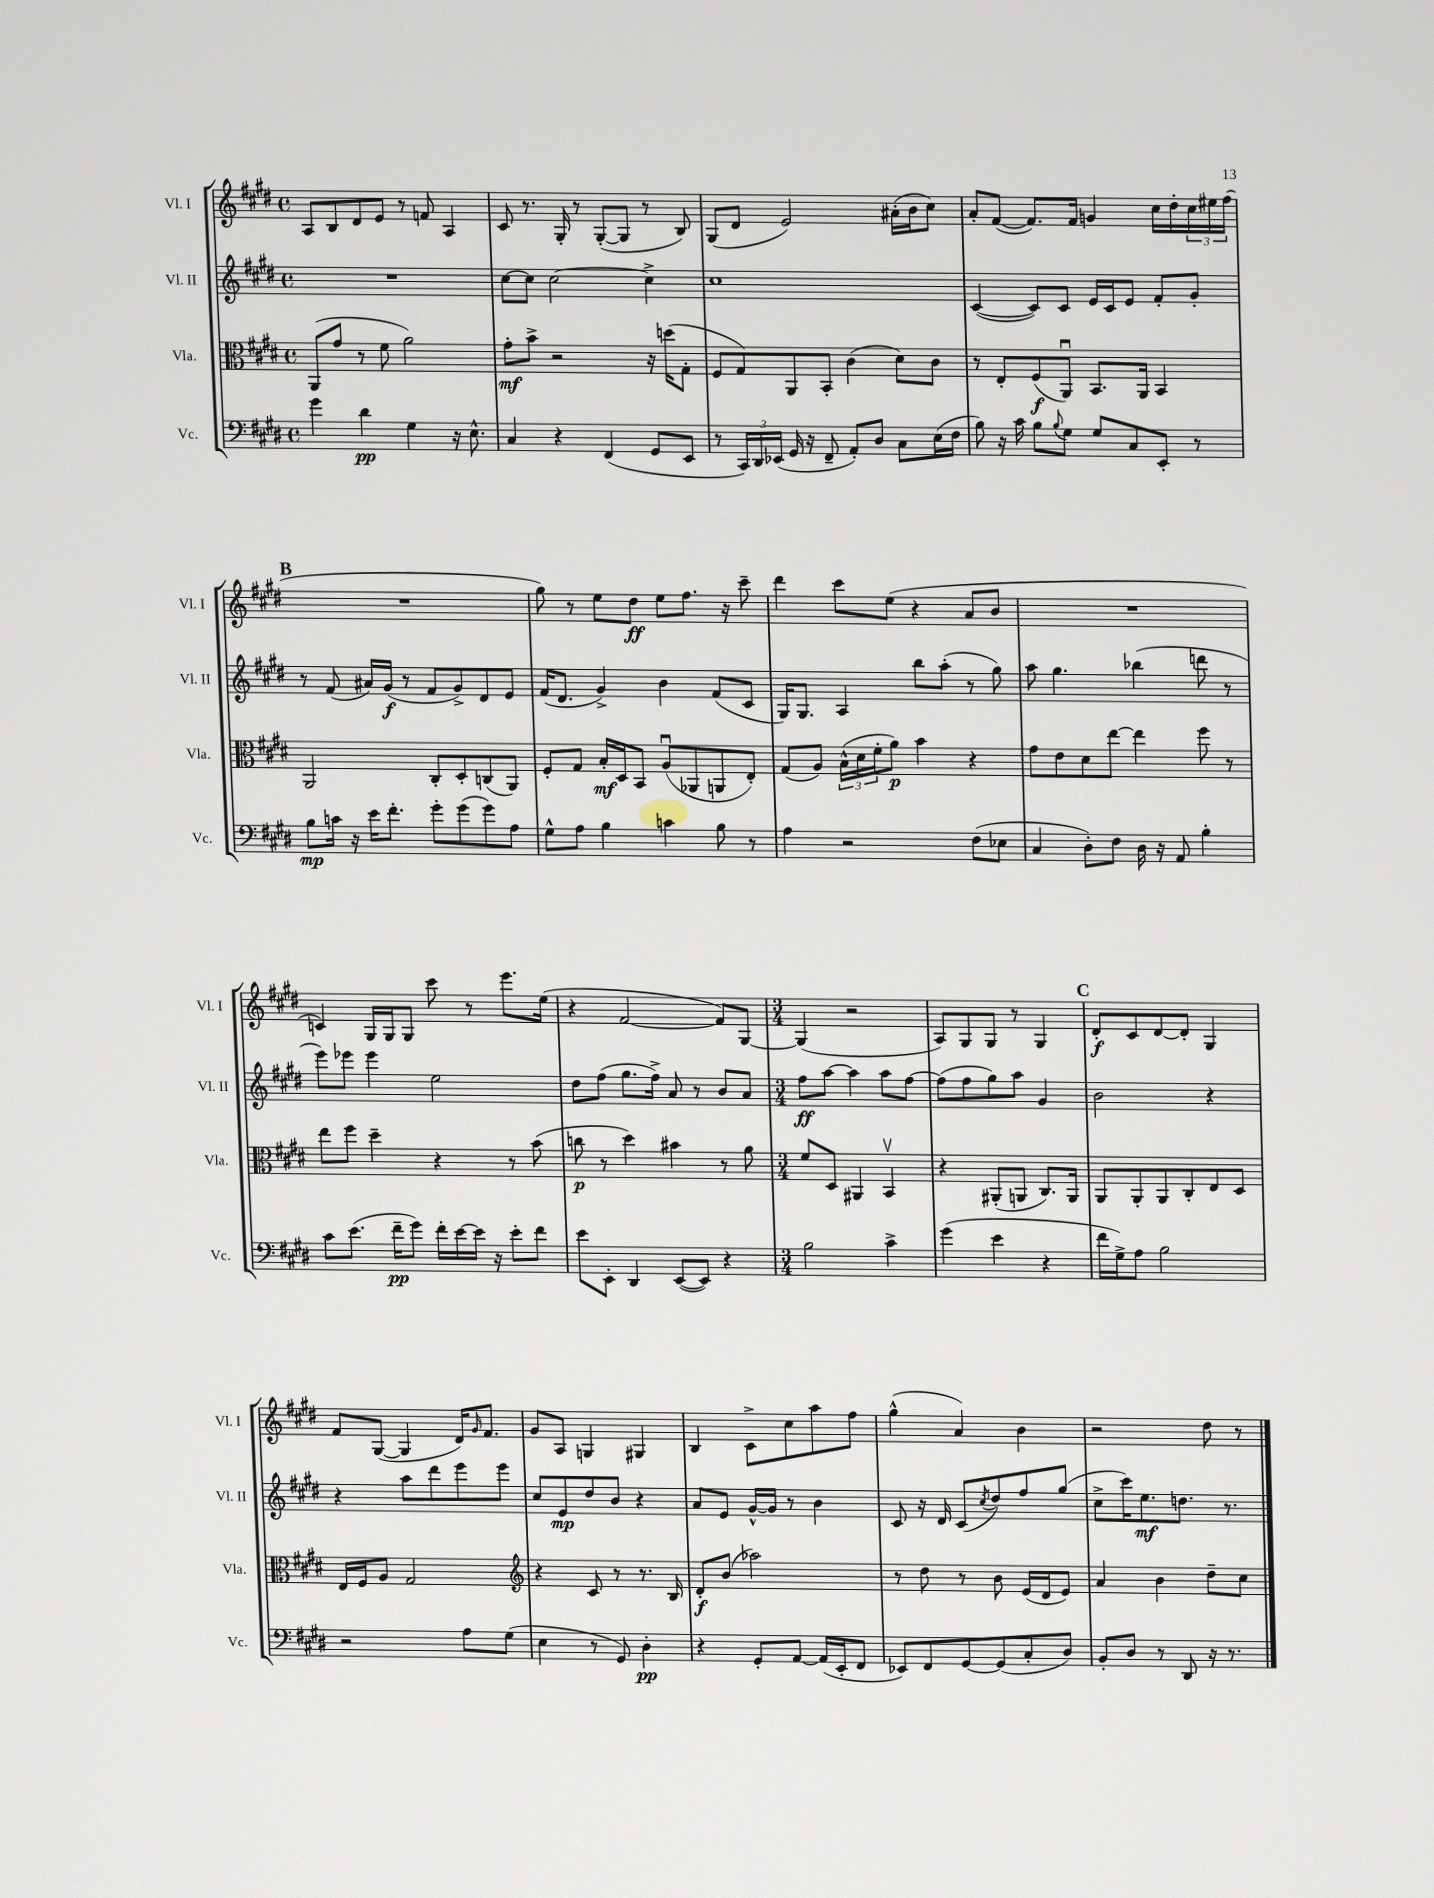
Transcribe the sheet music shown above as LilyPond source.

<<
\new StaffGroup <<
\new Staff = "s0" \with { instrumentName = "Vl. I" shortInstrumentName = "Vl. I" } {
    \clef treble \key e \major \defaultTimeSignature \time 4/4
    a8 b8 dis'8 e'8 r8 f'8 a4 |
    cis'8 r8. gis16-. r8 gis8~-.( gis8 r8 b8) |
    gis8( dis'8 e'2) ais'16-.( b'16 cis''8) |
    a'8-. fis'8~( fis'8.) fis'16 g'4 cis''16 dis''16-. \tuplet 3/2 { cis''16 eis''16 fis''16( } |
    \mark \markup { \bold "B" } R1 |
    gis''8) r8 e''8 dis''8\ff e''8 fis''8. r16 cis'''8-- |
    dis'''4 cis'''8 e''8( r4 a'8 b'8 |
    R1 |
    c'4) gis16 gis16 gis8 cis'''8 r8 e'''8. e''16( |
    r4 fis'2~ fis'8) gis8~ |
    \numericTimeSignature \time 3/4 gis4( r2 |
    a8) gis8 gis8 r8 gis4 |
    \mark \markup { \bold "C" } dis'8-.\f cis'8 dis'8~ dis'8-. gis4 |
    fis'8 gis8~( gis4 dis'16) \grace { gis'16 } fis'8. |
    gis'8 a8 g4 gis4 |
    b4 cis'8-> cis''8 a''8 fis''8 |
    gis''4-^( a'4) b'4 |
    r2 dis''8 r8 \bar "|." |
}
\new Staff = "s1" \with { instrumentName = "Vl. II" shortInstrumentName = "Vl. II" } {
    \clef treble \key e \major \defaultTimeSignature \time 4/4
    R1 |
    cis''8~ cis''8 cis''2~ cis''4-> |
    cis''1 |
    cis'4~( cis'8) cis'8 e'16 cis'16 e'8 fis'8-. gis'8-. |
    \mark \markup { \bold "B" } r8 fis'8( ais'16) gis'16\f( r8 fis'8 gis'8->) dis'8 e'8 |
    fis'16( dis'8. gis'4->) b'4 fis'8( cis'8 |
    gis16) gis8. a4 b''8 a''8-.( r8 gis''8) |
    a''8 gis''4. bes''4( d'''8 r8 |
    e'''8) ees'''8 ees'''4 e''2 |
    dis''8 fis''8( gis''8. fis''16->) a'8 r8 b'8 a'8 |
    \numericTimeSignature \time 3/4 fis''8\ff a''8~ a''4 a''8 fis''8~ |
    fis''8( fis''8 gis''8) a''8 gis'4 |
    \mark \markup { \bold "C" } b'2 r4 |
    r4 a''8 dis'''8 e'''8 e'''8 |
    cis''8 e'8\mp dis''8 b'8 r4 |
    a'8 e'8 gis'16~-^ gis'16 r8 b'4 |
    cis'8 r16 dis'16 cis'8( \acciaccatura { cis''8 } dis''8) fis''8 gis''8( |
    cis''8-> cis'''16) e''8.\mf d''8. r8. \bar "|." |
}
\new Staff = "s2" \with { instrumentName = "Vla." shortInstrumentName = "Vla." } {
    \clef alto \key e \major \defaultTimeSignature \time 4/4
    a,8( gis'8 r8 fis'8 a'2) |
    gis'8-.\mf b'8-> r2 r16 d''16( gis8-. |
    fis8 gis8) a,8 b,8-. cis'4( dis'8) cis'8 |
    r8 e8-. fis8\f( a,8\downbow) b,8. a,16 b,4 |
    \mark \markup { \bold "B" } a,2 cis8-. dis8-. c8( a,8) |
    fis8-. gis8 b16-.\mf dis16 b,8 a8\downbow( aes,8 a,8 e8-.) |
    gis8( a8) \tuplet 3/2 { b16-^( dis'16 fis'16-. } a'8\p) b'4 r4 |
    gis'8 e'8 dis'8 e''8~ e''4 fis''8 r8 |
    e''8 fis''8 dis''4-- r4 r8 b'8( |
    c''8\p r8 dis''4) bis'4 r8 a'8 |
    \numericTimeSignature \time 3/4 fis'8 dis8 ais,4 b,4\upbow |
    r4 ais,8-.( a,8 cis8.) a,16 |
    \mark \markup { \bold "C" } a,8 a,8-. a,8 cis8-. e8 dis8 |
    e16 fis16 a8 gis2 |
    \clef treble r4 cis'8 r8 r8. b16 |
    dis'8-.\f b'8( aes''2) |
    r8 dis''8 r8 b'8 e'16( dis'16 e'8) |
    a'4 b'4 dis''8-- cis''8 \bar "|." |
}
\new Staff = "s3" \with { instrumentName = "Vc." shortInstrumentName = "Vc." } {
    \clef bass \key e \major \defaultTimeSignature \time 4/4
    gis'4 dis'4\pp gis4 r16 e8.-^ |
    cis4 r4 fis,4( gis,8 e,8 |
    r8 \tuplet 3/2 { cis,16) dis,16 ees,16( } gis,16 r16 fis,8-- a,8-.) dis8 cis8 e16( fis16 |
    b8) r16 cis'16 b8 \appoggiatura { b8 } gis8 gis8 cis8 e,8-. r8 |
    \mark \markup { \bold "B" } b8\mp c'16 r16 e'16 fis'8.-. gis'8-. gis'8( gis'8) a8 |
    gis8-^ a8 b4 c'4 b8 r8 |
    a4 r2 fis8( ees8 |
    cis4 dis8-.) fis8 dis16 r16 a,8 b4-. |
    cis'8 e'8.( fis'16--\pp gis'8) fis'16-. e'16~ e'16 r16 e'8-. fis'8 |
    e'8 e,8-. dis,4 e,8~( e,8) r4 |
    \numericTimeSignature \time 3/4 b2 cis'4-> |
    gis'4( e'4 r4 |
    \mark \markup { \bold "C" } fis'16 gis16->) a8 b2 |
    r2 a8 gis8( |
    e4 r8 gis,8) dis4-.\pp |
    r4 gis,8-. a,8~ a,16( e,16-. fis,8 |
    ees,8) fis,8 gis,8~ gis,8( cis8-. dis8) |
    b,8-. dis8 r8 dis,8 r16 r8. \bar "|." |
}
>>
>>
\layout { \context { \Score \remove "Bar_number_engraver" } }
